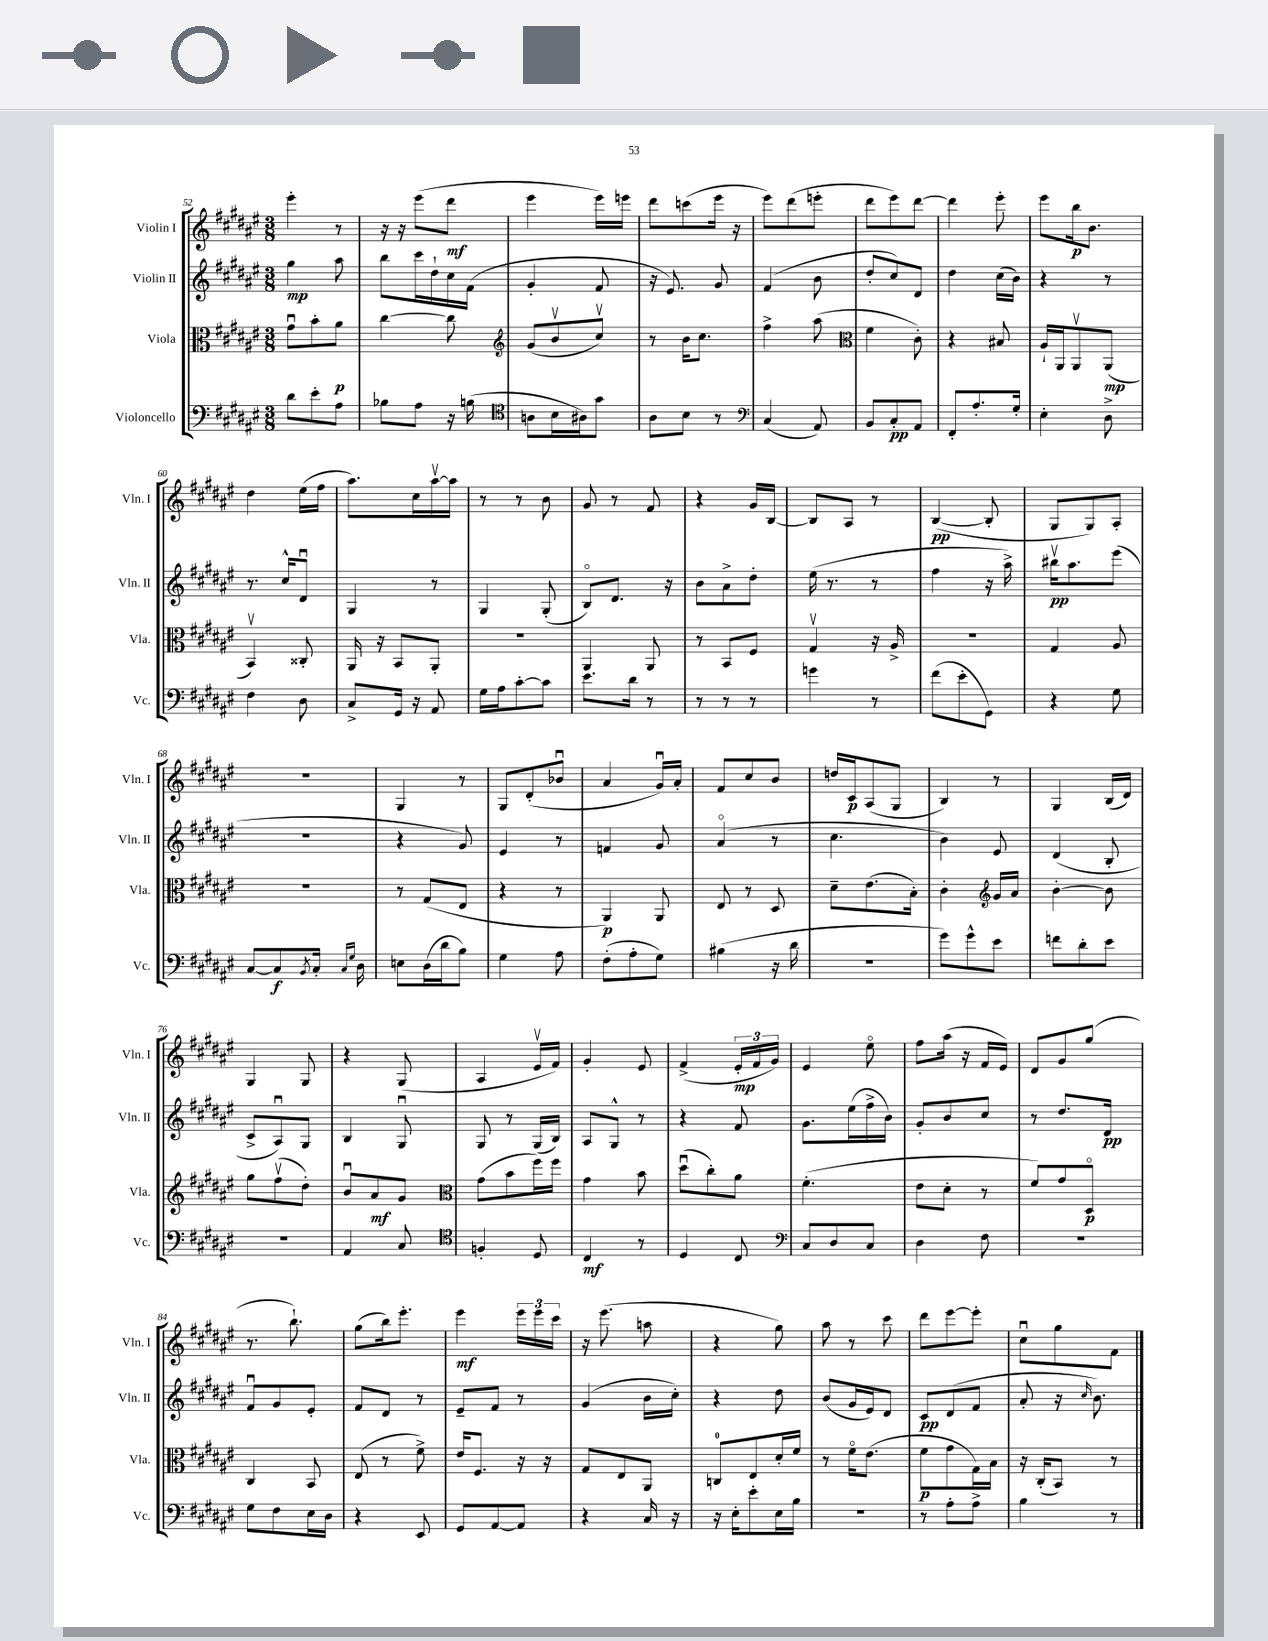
<<
\new StaffGroup <<
\new Staff = "s0" \with { instrumentName = "Violin I" shortInstrumentName = "Vln. I" } {
    \clef treble \key fis \major \numericTimeSignature \time 3/8
    eis'''4-. r8 |
    r16 r16 eis'''8( dis'''8\mf |
    eis'''4 eis'''16) e'''16 |
    dis'''8 c'''8( eis'''16 r16 |
    eis'''8) dis'''8( e'''8-. |
    dis'''8 eis'''8) dis'''8~ |
    dis'''4 eis'''8-. |
    eis'''8 b''16\p b'8. |
    dis''4 eis''16( fis''16 |
    ais''8.) cis''16 ais''16~\upbow ais''16 |
    r8 r8 b'8 |
    gis'8 r8 fis'8 |
    r4 gis'16 b16~ |
    b8 ais8 r8 |
    b4~\pp( b8-. |
    gis8 gis8) ais8-. |
    R4. |
    gis4 r8 |
    gis8 dis'8-.( bes'8\downbow |
    ais'4 gis'16\downbow) ais'16-. |
    fis'8 cis''8 b'8 |
    d''16 cis'16\p ais8( gis8 |
    b4) r8 |
    gis4 b16( dis'16) |
    gis4 gis8 |
    r4 gis8( |
    ais4 eis'16\upbow fis'16) |
    gis'4-. eis'8 |
    fis'4->( \tuplet 3/2 { eis'16-.\mp fis'16 gis'16) } |
    eis'4 eis''8\flageolet |
    fis''8 ais''16( r16 fis'16 eis'16) |
    dis'8 gis'8 gis''8( |
    r8. b''8.-!) |
    gis''8( b''16) eis'''8.-. |
    eis'''4\mf \tuplet 3/2 { eis'''16 eis'''16 cis'''16 } |
    r16 eis'''8.( a''8 |
    r4 gis''8) |
    ais''8 r8 cis'''8 |
    dis'''8 eis'''8~ eis'''8-. |
    cis''8\downbow gis''8 fis'8 \bar "|." |
}
\new Staff = "s1" \with { instrumentName = "Violin II" shortInstrumentName = "Vln. II" } {
    \clef treble \key fis \major \numericTimeSignature \time 3/8
    gis''4\mp ais''8 |
    b''8 cis'''16 dis''16-! cis''16 fis'16( |
    gis'4-. fis'8 |
    r16 eis'8.) gis'8 |
    fis'4( b'8 |
    dis''8-. cis''8) dis'8 |
    dis''4 cis''16( b'16) |
    r4 r8 |
    r8. cis''16-^ dis'8\downbow |
    gis4 r8 |
    gis4 gis8-.( |
    b8\flageolet) dis'8. r16 |
    b'8 ais'8-> dis''8-. |
    eis''16( r8. r8 |
    fis''4 r16 ais''16->) |
    bis''16\upbow\pp ais''8. eis'''8( |
    R4. |
    r4 gis'8) |
    eis'4 r8 |
    f'4 gis'8 |
    ais'4\flageolet( r8 |
    cis''4. |
    b'4) eis'8 |
    dis'4( b8-. |
    cis'8-> ais8\downbow) gis8 |
    b4 gis8\downbow |
    gis8 r8 gis16( b16) |
    ais8 gis8-^ r8 |
    r4 fis'8 |
    gis'8. eis''16( fis''16-> b'16) |
    gis'8-. b'8 cis''8 |
    r8 dis''8. dis'16\pp |
    fis'8\downbow gis'8 eis'8-. |
    fis'8 dis'8 r8 |
    eis'8-- fis'8 r8 |
    gis'4( b'16 cis''16-.) |
    r4 dis''8 |
    b'8( gis'16 eis'16) dis'8 |
    cis'8\pp dis'8( fis'8 |
    ais'8-. r16 \grace { cis''16 } b'8.) \bar "|." |
}
\new Staff = "s2" \with { instrumentName = "Viola" shortInstrumentName = "Vla." } {
    \clef alto \key fis \major \numericTimeSignature \time 3/8
    gis'8\downbow b'8-. ais'8\p |
    cis''4~ cis''8 |
    \clef treble gis'8( b'8\upbow cis''8\upbow) |
    r8 b'16 cis''8. |
    fis''4-> ais''8( |
    \clef alto fis'4 cis'8-.) |
    r4 bis8 |
    ais16-! ais,16 ais,8\upbow ais,8\mp( |
    b,4\upbow) cisis8-. |
    ais,16 r16 b,8 ais,8-. |
    R4. |
    ais,4 ais,8 |
    r8 b,8 fis8 |
    gis4\upbow r16 ais16-> |
    R4. |
    gis4 ais8 |
    R4. |
    r8 gis8( eis8 |
    r4 r8 |
    ais,4\p) ais,8 |
    eis8 r8 dis8 |
    dis'8-- eis'8.( b16-.) |
    cis'4-. \clef treble gis'16 ais'16 |
    b'4~-. b'8 |
    gis''8 fis''8\upbow( dis''8-.) |
    b'8\downbow ais'8\mf gis'8 |
    \clef alto gis'8( b'8 fis''16) fis''16 |
    gis'4 b'8 |
    dis''8\downbow( cis''8-.) ais'8 |
    fis'4.-.( |
    eis'8 dis'8-. r8 |
    fis'8) gis'8 dis8\flageolet\p |
    cis4 b,8 |
    eis8( r8 fis'8->) |
    eis'16 fis8. r16 r16 |
    gis8 eis8 ais,8 |
    c8-0 eis8 dis'16-. fis'16 |
    r8 fis'16\flageolet eis'8.( |
    fis'8\p gis'8 gis16) b16 |
    r16 cis16-.( b,8) r8 \bar "|." |
}
\new Staff = "s3" \with { instrumentName = "Violoncello" shortInstrumentName = "Vc." } {
    \clef bass \key fis \major \numericTimeSignature \time 3/8
    dis'8 eis'8-. ais8 |
    bes8 ais8 r16 b16( |
    \clef tenor a8 b16 ais16) gis'8 |
    ais8 b8 r8 |
    \clef bass cis4( ais,8) |
    b,8 cis8-.\pp ais,8 |
    fis,8-. ais8.-. gis16-. |
    eis4-. dis8-> |
    fis4 dis8 |
    cis8-> gis,16 r16 ais,8 |
    gis16 ais16 cis'8~-. cis'8 |
    eis'8. dis'16 r8 |
    r8 r8 r8 |
    g'4 r8 |
    fis'8( eis'8-. gis,8) |
    r4 gis8 |
    cis8~ cis8\f \acciaccatura { b,8 } cis16-. \grace { cis16 gis16 } dis16 |
    e8 dis16( dis'16 b8) |
    gis4 ais8 |
    fis8-.( ais8-. gis8) |
    bis4( r16 dis'16 |
    R4. |
    gis'8) gis'8-^ eis'8 |
    f'8 dis'8-. eis'8 |
    R4. |
    ais,4 cis8 |
    \clef tenor f4-. dis8 |
    cis4\mf r8 |
    dis4 cis8 |
    \clef bass cis8 dis8 cis8 |
    dis4 fis8 |
    R4. |
    gis8 fis8 eis16 dis16 |
    r4 eis,8 |
    gis,8 ais,8~ ais,8 |
    r4 cis16 r16 |
    r16 eis16-. eis'8-. eis16 b16 |
    R4. |
    r8 ais8-. ais8-> |
    b4 r8 \bar "|." |
}
>>
>>
\layout { \context { \Score currentBarNumber = #52 } }
